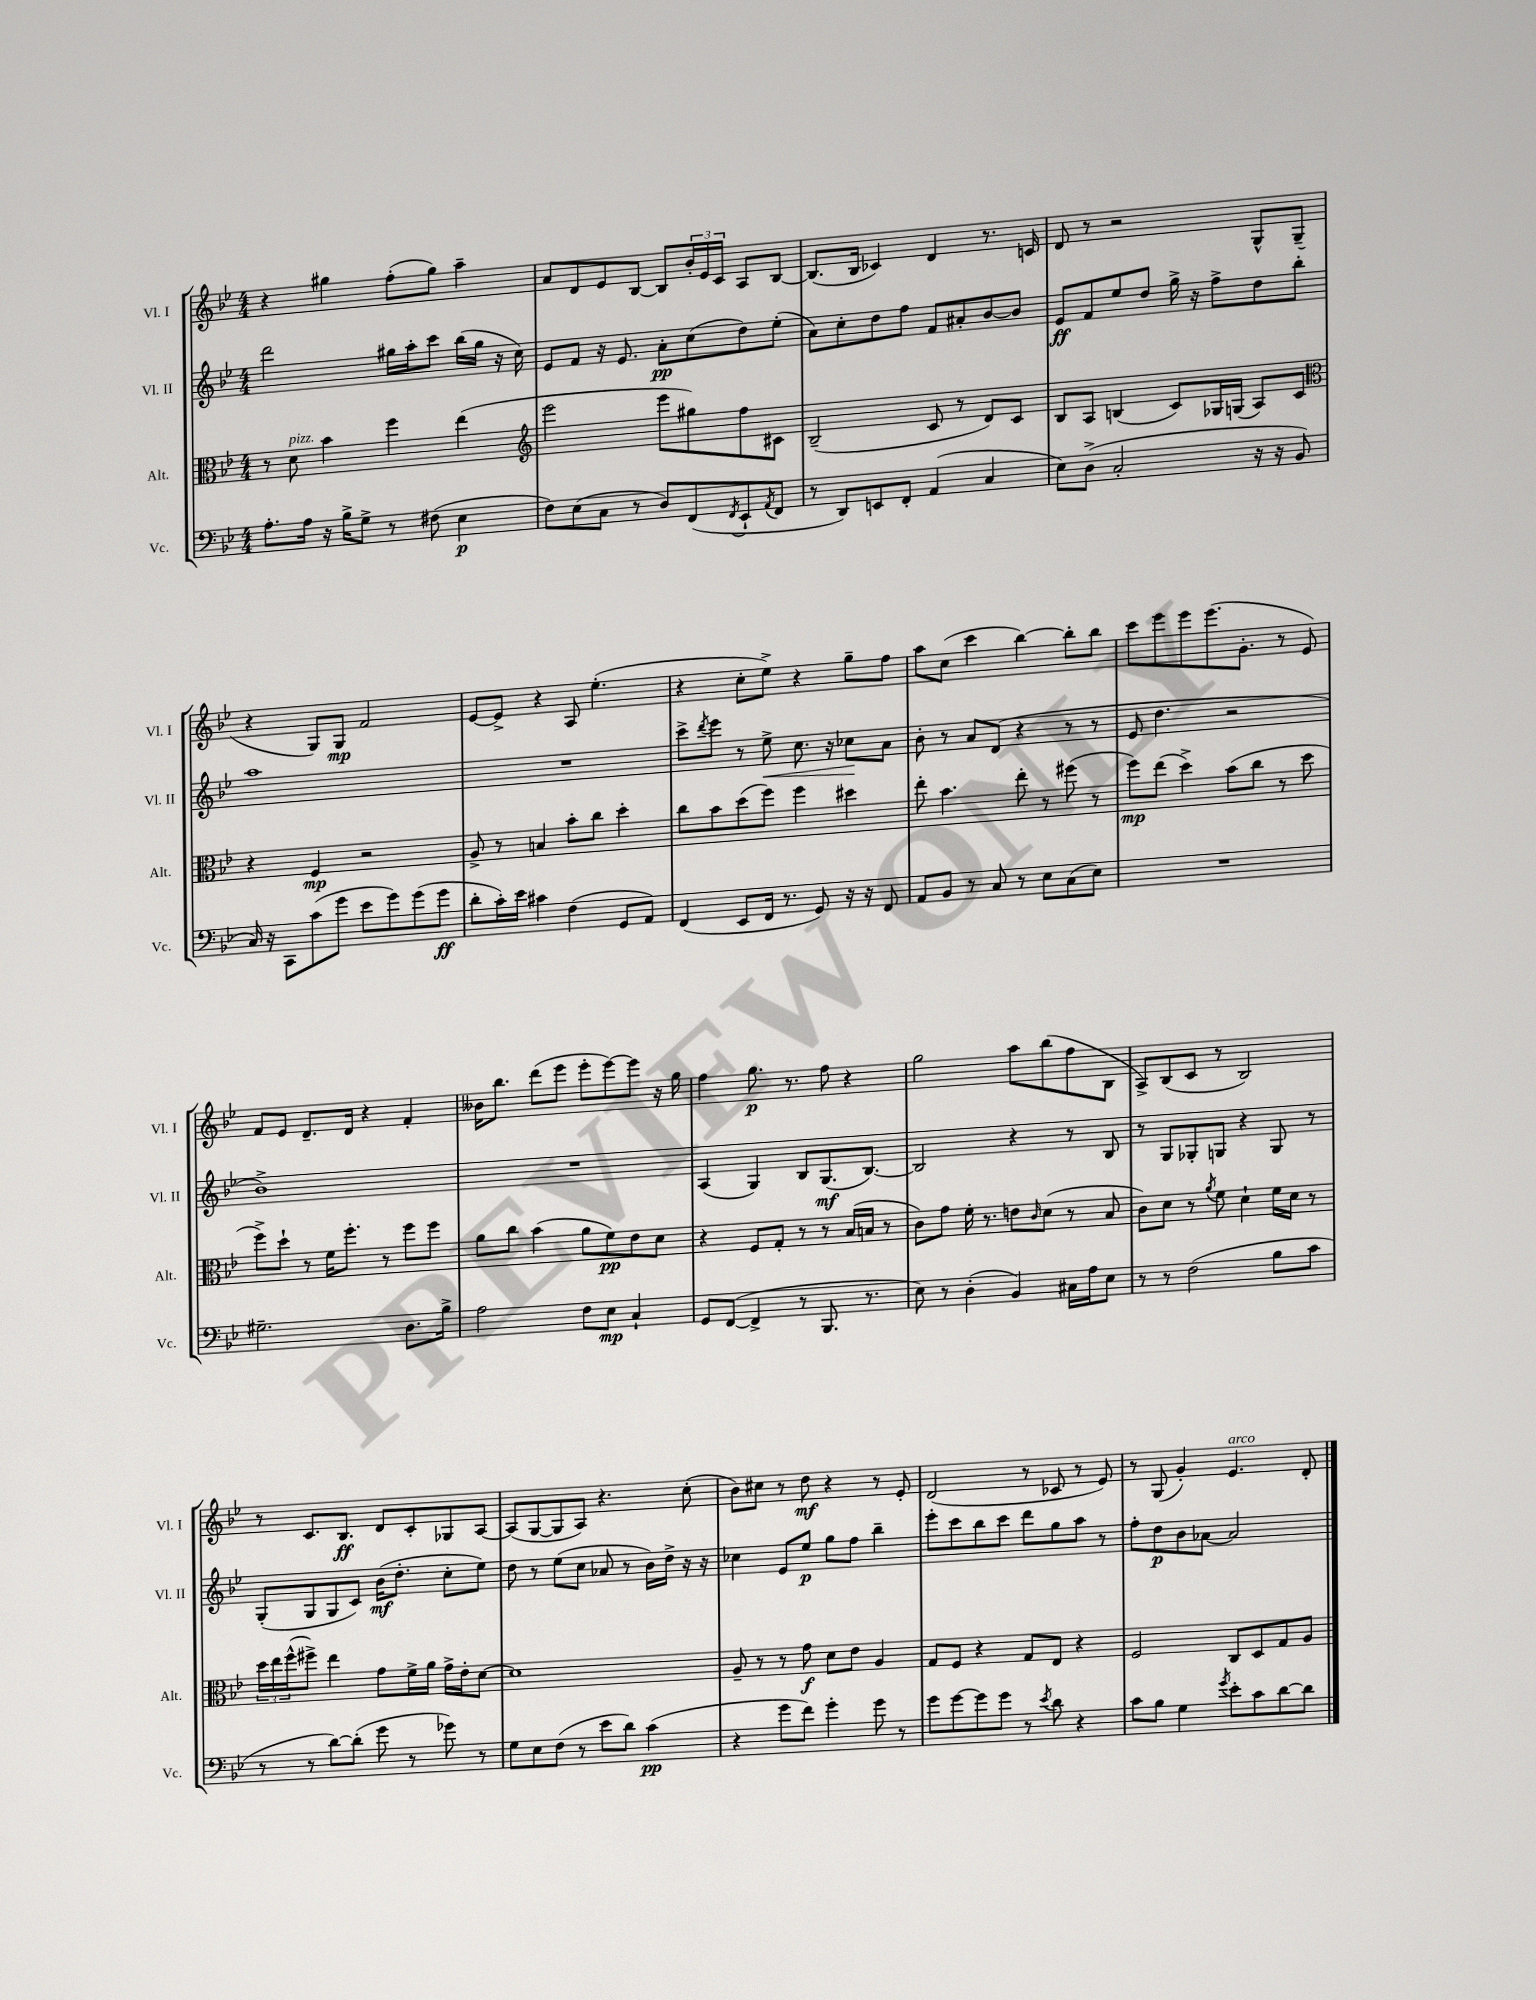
<<
\new StaffGroup <<
\new Staff = "s0" \with { instrumentName = "Vl. I" shortInstrumentName = "Vl. I" } {
    \clef treble \key bes \major \numericTimeSignature \time 4/4
    r4 gis''4 f''8-.( gis''8) a''4-- |
    a'8 d'8 ees'8 bes8~ bes8 \tuplet 3/2 { bes'16-. ees'16 c'16 } a8 bes8~ |
    bes8.( bes16 ces'4) d'4 r8. c'16 |
    d'8 r8 r2 g8-^ g8--( |
    r4 g8) g8\mp f'2 |
    ees'8~ ees'8-> r4 a8 ees''4.-.( |
    r4 c''8-. ees''8->) r4 g''8-- f''8 |
    a''8 c''8( c'''4 bes''4~) bes''8-. bes''8 |
    c'''8 ees'''8 ees'''8 ees'''8.( g'8.-. r8 ees'8) |
    f'8 ees'8 d'8.-- d'16 r4 f'4-. |
    beses'16 bes''8. d'''8( ees'''8 ees'''8-. ees'''8~) ees'''8 r16 g''16 |
    f''4 g''8.\p r8. f''8 r4 |
    g''2 a''8 bes''8( f''8 bes8 |
    a8->) bes8( c'8 r8 bes2) |
    r8 c'8. bes8.\ff d'8 c'8-. ges8 a8~ |
    a8( g8~ g8 a8) r4. c''8-.( |
    bes'8) cis''8 r8 d''8\mf r4 r8 ees'8-. |
    d'2( r8 ces'8 r8 ees'8) |
    r8 g8( g'4-.) ees'4.^\markup { \italic "arco" } d'8-. \bar "|." |
}
\new Staff = "s1" \with { instrumentName = "Vl. II" shortInstrumentName = "Vl. II" } {
    \clef treble \key bes \major \numericTimeSignature \time 4/4
    d'''2 gis''16 a''16-. c'''8 bes''16( gis''16 r16 c''16) |
    ees'8 f'8 r16 ees'8. a'8-.\pp c''8( d''8) ees''8-.( |
    a'8) c''8-. d''8 f''8 f'8 ais'8-. bes'8~ bes'8 |
    ees'8\ff f'8 ees''8 d''8 g''16-> r16 f''8-> d''8 bes''8-. |
    a''1 |
    R1 |
    c'''8-> \acciaccatura { d'''8 } ees'''8 r8 ees''8->\< c''8. r16 ces''8\! a'8 |
    bes'8-. r8 a'8 d'8( r4 r8 r8 |
    ees'8 d''4. r2 |
    bes'1->) |
    R1 |
    a4( g4) bes8 g8.\mf( bes8.~) |
    bes2 r4 r8 bes8 |
    r8 g8 ges8-. g8 r4 g8 r8 |
    g8-.( g8 g8 c'8) bes'16\mf( d''8.-. c''8-. ees''8) |
    d''8 r8 ees''8( c''8 aes'8 r8 bes'16) d''16-> r16 r16 |
    ces''4 ees'8 ees''8\p g''8 f''8 bes''4-- |
    ees'''8-. c'''8 bes''8 c'''8 d'''8 g''8 a''8 r8 |
    f''8-. d''8\p bes'8 aes'8~ aes'2 \bar "|." |
}
\new Staff = "s2" \with { instrumentName = "Alt." shortInstrumentName = "Alt." } {
    \clef alto \key bes \major \numericTimeSignature \time 4/4
    r8 d'8^\markup { \italic "pizz." } bes'4 f''4 ees''4( |
    \clef treble ees'''2 ees'''8 gis''8) f''8 cis'8 |
    bes2--( c'8 r8 d'8) c'8 |
    bes8 a8 b4( c'8) ges16 g16( a8) c'8 |
    \clef alto r4 f4\mp r2 |
    a8-> r8 b4 bes'8-. c''8 d''4-. |
    c''8 bes'8 d''8( f''8) f''4 dis''4 |
    ees''8-. bes'4. ees''8-. r8 fis''8( r8 |
    f''8\mp) ees''8( d''4->) bes'8( c''8 r8 d''8 |
    f''8->) d''8-! r8 f'16 f''8.-. r8 f''8 f''8 |
    a'8 c''8 bes'4( a'8 f'8\pp) ees'8 d'8 |
    r4 f8 g8-. r8 r8 bes16( b16 r8 |
    c'8) g'8 f'16-. r8. e'8 \grace { c'16 } d'8( r8 bes8 |
    c'8) d'8 r8 \acciaccatura { a'8 } f'8 d'4-! f'16 d'16 r8 |
    \tuplet 3/2 { d''16 ees''16 f''16-^( } fis''8->) ees''4 g'8 f'16-> a'16 g'16-> ees'16-. d'8~ |
    d'1 |
    a8-- r8 r8 g'8\f d'8 ees'8 a4 |
    g8 f8 r4 g8 ees8 r4 |
    f2 c8 d8 g8 a8 \bar "|." |
}
\new Staff = "s3" \with { instrumentName = "Vc." shortInstrumentName = "Vc." } {
    \clef bass \key bes \major \numericTimeSignature \time 4/4
    a8.-. a16 r16 bes16-> g8-> r8 fis8( ees4\p |
    f8) ees8( c8 r8 d8) f,8( \acciaccatura { f,8 } ees,8-! \acciaccatura { a,8 } f,8 |
    r8 d,8) e,8 f,8-. a,4( c4 |
    ees8) d8->( c2-. r16 r16 bes,8 |
    c16) r16 c,8 c'8( g'8 ees'8 g'8) g'8( g'8\ff |
    d'8-. c'16-.) ees'16 cis'4 f4( g,8 a,8) |
    f,4( ees,8 f,16 r8. g,8) r16 r16 f,8 |
    a,8 bes,8 r8 c8 r8 ees8 c8( ees8) |
    R1 |
    gis2.-- d8. bes16-> |
    a2 f8 ees8\mp c4-! |
    g,8 f,8~( f,4-> r8 bes,,8. r8. |
    ees8) r8 d4-.( bes,4) cis16 a16 ees8 |
    r8 r8 f2( bes8 c'8 |
    r8 r8 d'8~) d'8-.( g'8 r8 ges'8) r8 |
    g8 ees8 f8( r8 ees'8 d'8) c'4\pp( |
    r4 g'8 f'8) g'4-. g'8 r8 |
    g'8 g'8~ g'8 g'8 r8 \acciaccatura { ees'8 } d'8 r4 |
    c'8 bes8 g4 \acciaccatura { g'8 } ees'8-. c'8 d'8~ d'8 \bar "|." |
}
>>
>>
\layout { \context { \Score \remove "Bar_number_engraver" } }
